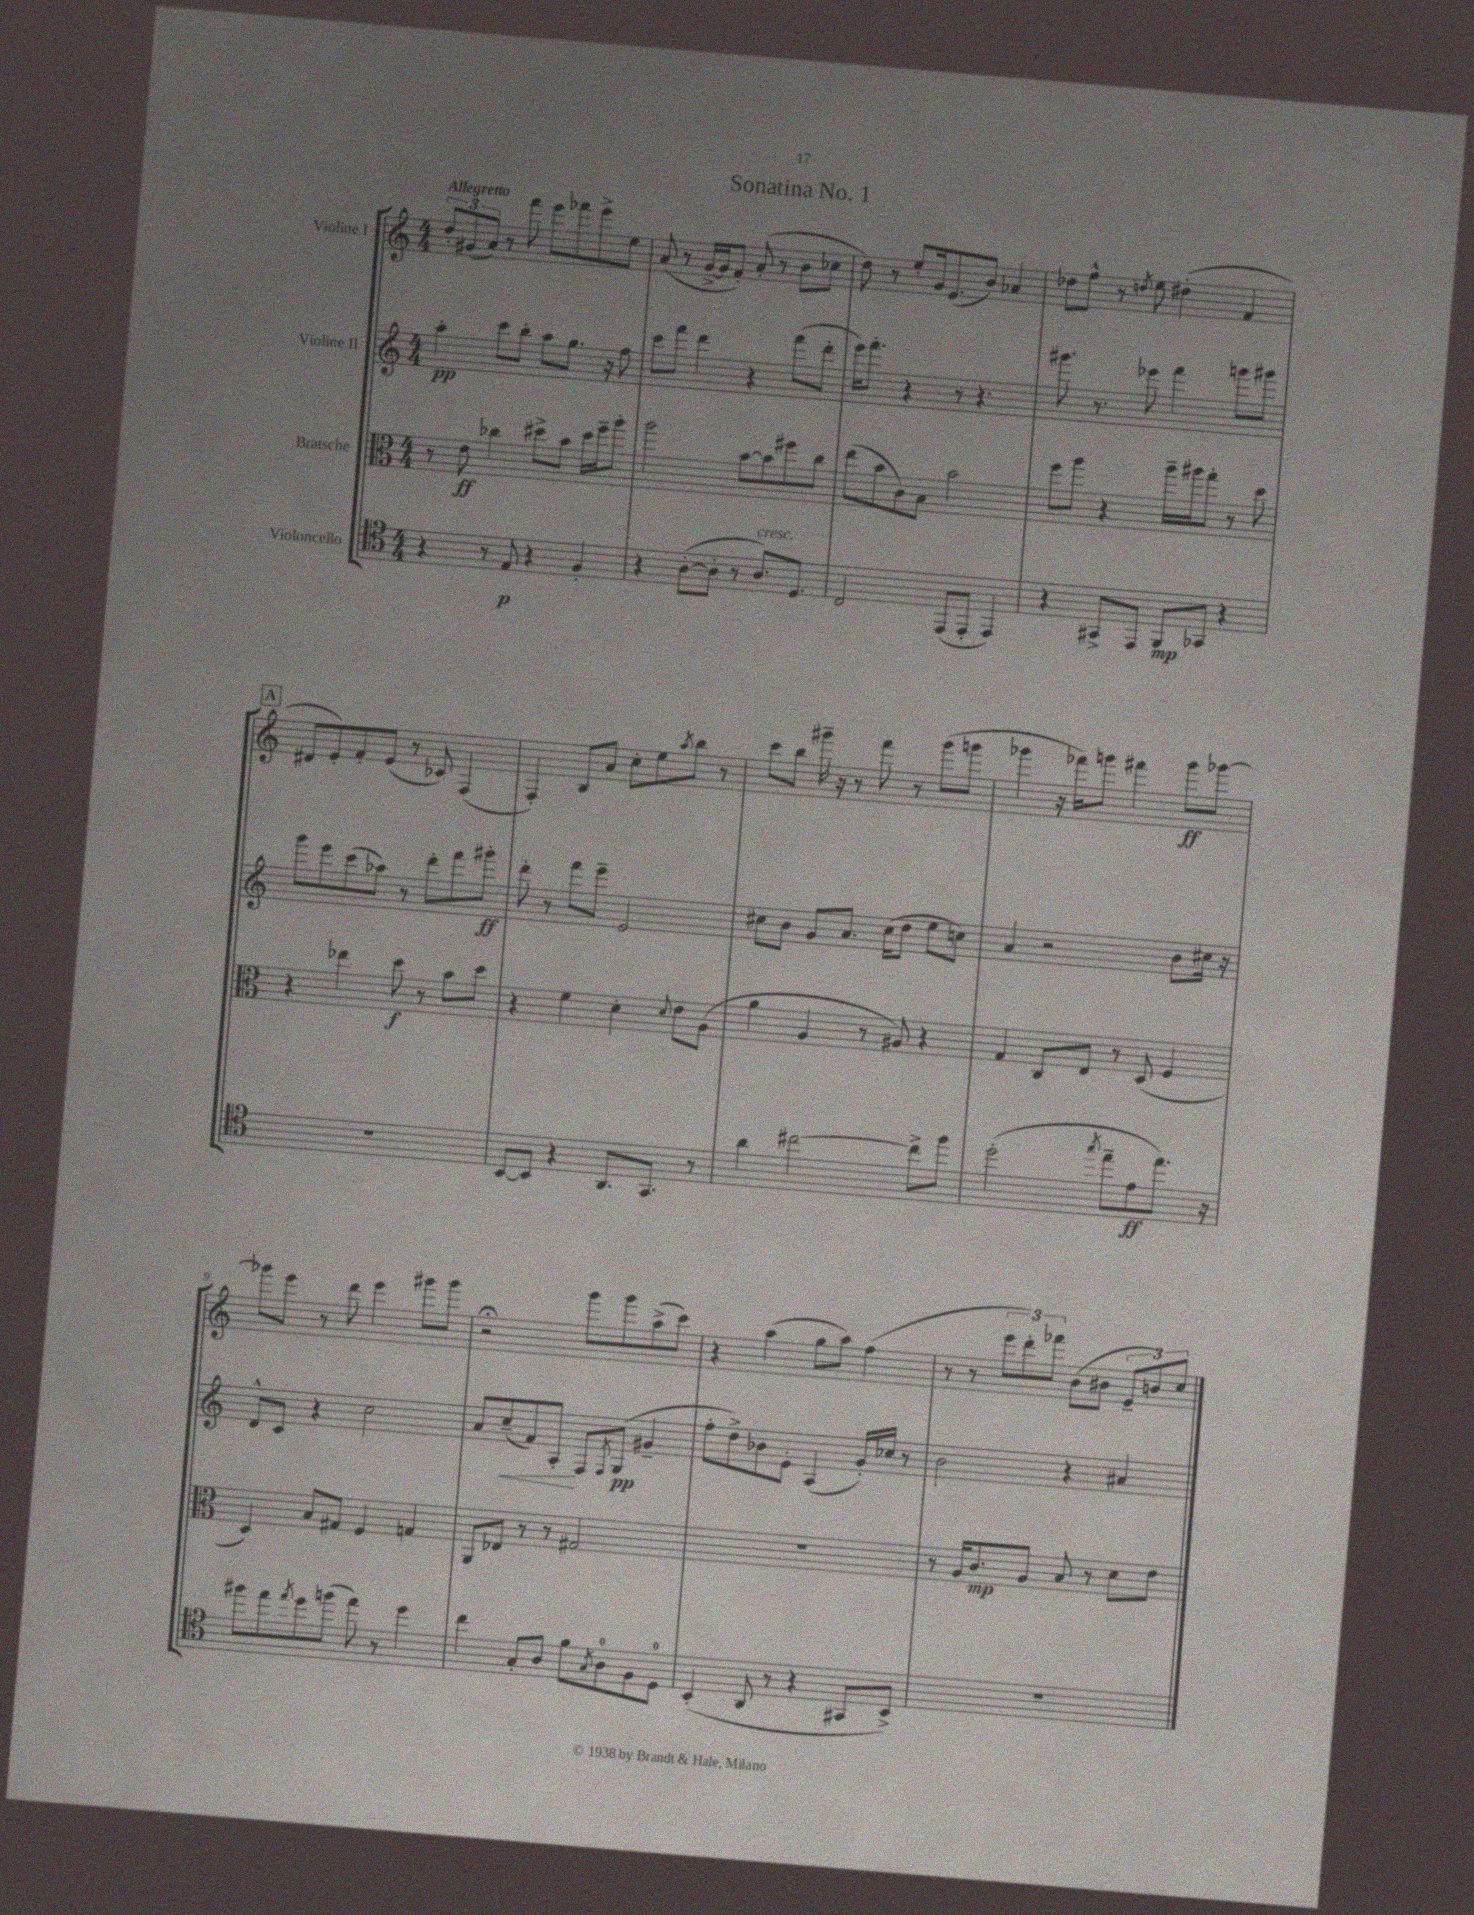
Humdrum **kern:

**kern	**kern	**kern	**kern
*staff4	*staff3	*staff2	*staff1
*clefC4	*clefC3	*clefG2	*clefG2
*k[]	*k[]	*k[]	*k[]
*M4/4	*M4/4	*M4/4	*M4/4
4r	8r	4aa'	12dd'
.	.	.	(12g#
.	8e	.	.
.	.	.	12a)
8r	4cc-	8ccc	8r
8E	.	8bb'	8fff
4r	8dd#^	8aa	8eee
.	8b	8.gg	8fff-
4F'	16dd#	.	8eee^
.	16ff~	16r	.
.	8aa'	8ff	8ee
=	=	=	=
4r	2aa	8ccc	(8a
.	.	8fff	8r
([8A'	.	4ddd	[16g^
.	.	.	16g]
8A']	.	.	8f')
8r	[8b	4r	(8a'
8.A)	8b]	.	8r
.	8ff#	(8fff	8b
8.D	.	.	.
.	8cc	8ddd'	8cc-
=	=	=	=
2C	(8ee	16eee)	8dd)
.	.	8.fff'	.
.	8b	.	8r
.	8c)	4r	8ee'
.	8B	.	16g
.	.	.	(8.e
(8EE	2b	8r	.
8EE'	.	4.r	8b)
4EE)	.	.	4a-
=	=	=	=
4r	8ff	8.ggg#	8dd-
.	8aa	.	8ff^^
.	.	8.r	.
8GG#^	4r	.	8r
.	.	.	8qdd
8EE	.	8eee-	8ee
8FF	16aa~	4fff	(4dd#'
.	16aa#	.	.
8GG-	8gg'	.	.
4r	8r	8ggg	4f
.	8dd	8ggg#	.
=	=	=	=
1r	4r	8ggg	8d#
.	.	8eee	8e')
.	4ee-	(8ccc	8f'
.	.	8aa-)	(8e
.	8dd	8r	8r
.	8r	8ddd'	8c-)
.	8b	8fff	(4F
.	8dd	8ggg#'	.
=	=	=	=
[8BB	4r	8ddd'	4F')
8BB]	.	8r	.
4r	4f	8fff	8B
.	.	8eee~	8a
8.AA	4d'	2e	8cc'
.	.	.	8ee
8.GG	.	.	.
.	8qqd	.	8qaa
.	8e	.	8bb
8r	(8A	.	8r
=	=	=	=
4a	4a	8cc#	8ccc
.	.	8b	8bb
[2cc#	4A	8g	16ggg#~
.	.	.	16r
.	.	8.a	8r
.	8r	.	8fff
.	.	(16cc#	.
.	8A#)	8dd	8r
8cc#^]	4r	8ee	(8ggg#
8ff	.	8cc)	8ggg
=	=	=	=
(2dd'	4G	4a	4ggg-
.	8C	2r	16r
.	.	.	16fff-)
.	8E	.	8ggg
8qgg	.	.	.
8ee~	8r	.	4fff#
8e	(8D	.	.
8.ee)	4F	8b	8ggg
.	.	16cc#	[8ggg-
16r	.	16r	.
=	=	=	=
8ff#	4D)	8d^^	8ggg-]
8ee	.	8c	8eee
8qee	.	.	.
8dd	8B	4r	8r
(8ff	8G#	.	8ddd
8ee)	4F	2cc	4eee
8r	.	.	.
4dd	4G	.	8ggg#
.	.	.	8ggg#
=	=	=	=
4cc	8AA	8a	2r;
.	8E-	(8cc~	.
8G'	8r	8f)	.
8A	8r	8A'	.
8f	2G#	8F	8ggg
8qG	.	8qF	.
8A	.	(8G	8ggg
8F	.	4g#~	(8aa^
8D	.	.	8ccc)
=	=	=	=
(4BB'	1r	8ff'	4r
.	.	8dd^)	.
8AA	.	8b-	(4aa
8r	.	8e'	.
4r	.	(4A	8gg
.	.	.	8aa)
8GG#	.	16g')	(4ff
.	.	16cc-	.
8BB^)	.	8r	.
=	=	=	=
1r	8r	2b	8r
.	16A	.	8r
.	8.c	.	.
.	.	.	12eee
.	.	.	12ddd')
.	8A	.	.
.	.	.	12fff-
.	8B	4r	(8b
.	8r	.	8b#
.	8d	4a#	12e~
.	.	.	12b)
.	8e	.	.
.	.	.	12cc
==	==	==	==
*-	*-	*-	*-
